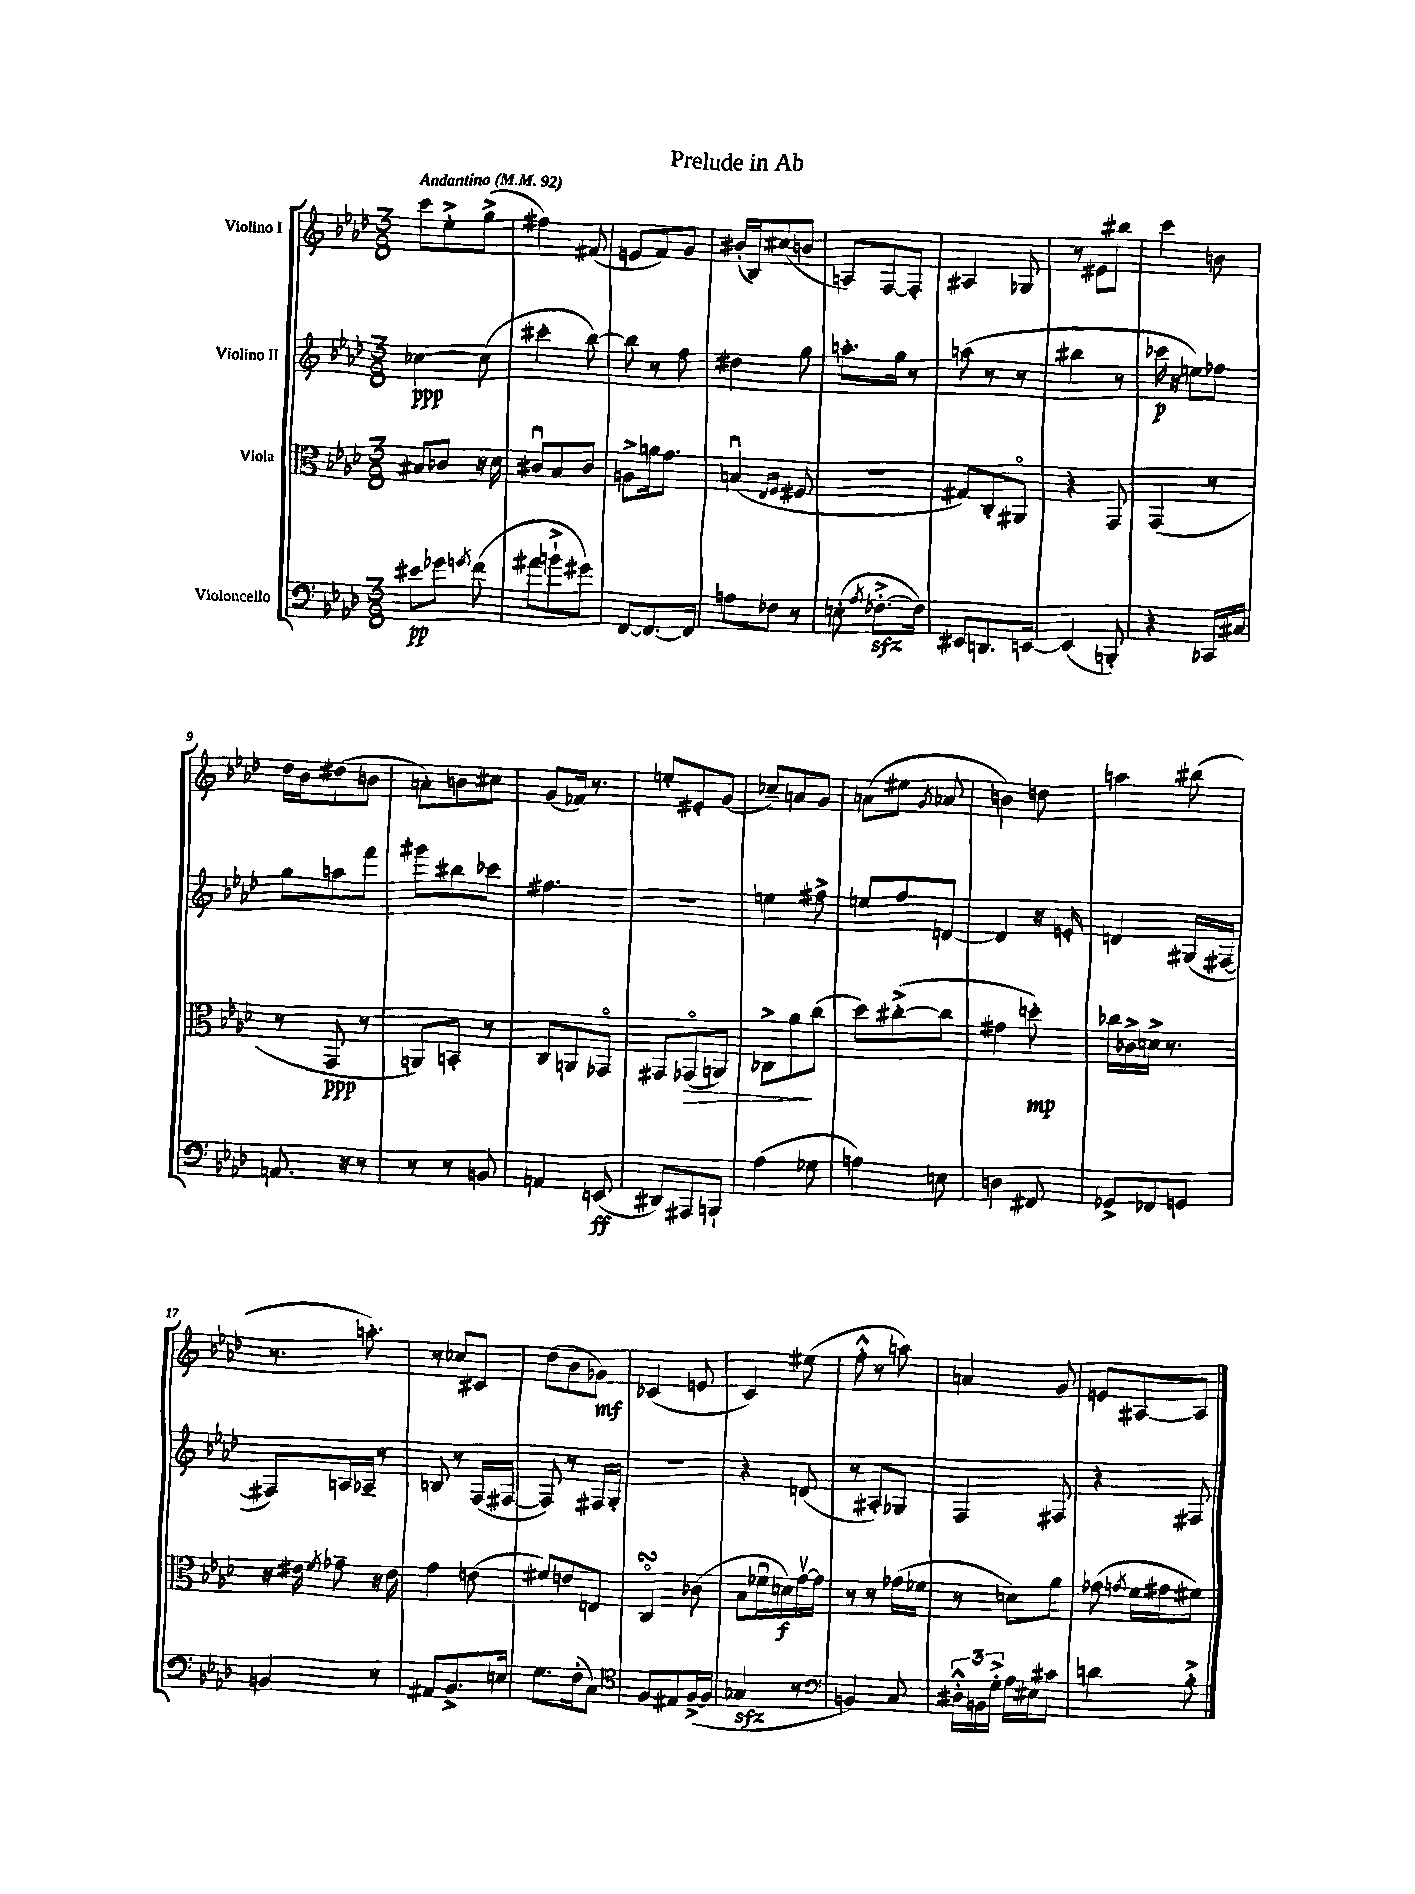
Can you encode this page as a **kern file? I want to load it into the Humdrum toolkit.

**kern	**kern	**kern	**kern
*staff4	*staff3	*staff2	*staff1
*clefF4	*clefC3	*clefG2	*clefG2
*k[b-e-a-d-]	*k[b-e-a-d-]	*k[b-e-a-d-]	*k[b-e-a-d-]
*M3/8	*M3/8	*M3/8	*M3/8
*MM92	*MM92	*MM92	*MM92
8e#\L	8B#/L	[4cc-\	8ccc\L
8g-\J	8c-/J	.	8ee-'^\
8qg/	.	.	.
(8f\	16r	(8cc-\]	(8gg^\J
.	16d-\	.	.
=	=	=	=
8a#\L	8c#u/L	4ccc#'\	4ff#\)
8b`^\	8B-/	.	.
8g#\J)	8c#/J	[8bb-\)	(8f#/
=	=	=	=
[8FF/L	8A^\L	8bb-\]	8e/L
8.FF/_	16a\k	8r	8f/)
.	8.g\J	.	.
.	.	8ff\	8g/J
16FF/]Jk	.	.	.
=	=	=	=
8A\L	(4Bu/	4dd#\	(16b#'/LL
.	.	.	16B-/J)
8F-\J	.	.	(8cc#/
.	16qqE-/LL	.	.
.	16qqF/JJ	.	.
8r	8F#/	8gg\	8b/J
=	=	=	=
(8E'\	4.r	8.aa'\L	8A/L)
8qA-/	.	.	.
[8.F-'^\L	.	.	[8F/
.	.	16gg\Jk	.
.	.	8r	8F'/]J
16F-\]Jk)	.	.	.
=	=	=	=
8EE#/L	8G#/L)	(8aa\	4A#/
8.DD/	8C'/	8r	.
.	8AA#o/J	8r	8G-/
[16EE/Jk	.	.	.
=	=	=	=
(4EE/]	4r	4bb#\	8r
.	.	.	8e#\L
8BBB'/)	8GG/	8r	8bb#\J
=	=	=	=
4r	(4GG/	16ccc-\	4ccc\
.	.	16r	.
.	.	8ee\L)	.
16CC-/LL	8r	8ff-\J	8b\
16C#/JJ	.	.	.
=	=	=	=
8.AA/	8r	8gg\L	16dd-\LL
.	.	.	16b-\J
.	8GG/	8aa\	(8dd#\
16r	.	.	.
8r	8r	8fff\J	8b\J
=	=	=	=
8r	8AA/L)	8ggg#\L	8a'\L)
8r	8BB'/J	8bb#\	8b\
8BB/	8r	8ccc-\J	8cc#\J
=	=	=	=
4AA/	8C/L	4.ff#\	(8g/L
.	8AA/	.	16f-/Jk)
.	.	.	8.r
(8EE/	8GG-o/J	.	.
=	=	=	=
8DD#/L)	8GG#/L	4.r	8ee'/L
8AAA#/	(8GG-o/	.	8e#'/
8BBB`/J	8AA/J)	.	(8g/J
=	=	=	=
(4A-\	8C-^\L	4ee\	8cc-~/L)
.	8a-\	.	8a/
8G-\	(8cc\J	8ff#^\	8g/J
=	=	=	=
4A\)	8dd-\L)	8ee/L	(8a\L
.	([8cc#'^\	8ff/	8ee#\J
.	.	.	8qg/
8E\	8cc#\]J	[8d/J	8a-/
=	=	=	=
4D\	4g#\	4d/]	4b\)
8FF#/	8dd'\)	16r	8dd\
.	.	16e'/	.
=	=	=	=
8GG-^/L	16cc-\LL	4d/	4aa\
.	16c-^\	.	.
8FF-/	16d^\JJ	.	.
.	8.r	.	.
8GG/J	.	(16G#/LL	(8bb#\
.	.	[16F#/JJ	.
=	=	=	=
4BB/	16r	8F#/]L)	8.r
.	16e#\	.	.
.	8qf/	.	.
.	8g-~\	16A/L	.
.	.	16A-~/JJ	8.aa'\)
8r	16r	8r	.
.	16e#\	.	.
=	=	=	=
8AA#/L	4g\	8B/	8r
8.BB-^/	.	8r	8cc-/L
.	(8e\	(16F/LL	8c#/J
16E/Jk	.	[16F#/JJ	.
=	=	=	=
8.G\L	8f#/L)	8F#/])	(8dd-\L
.	8e/	8r	8b-\
(16F'\k	.	.	.
8C\J)	8E/J	16F#/LL	8g-\J)
.	.	16G'/JJ	.
=	=	=	=
*clefC4	*	*	*
8F/L	4Co/	4.r	(4c-/
8E#/	.	.	.
([16F^/L	(8c-\	.	8e/
16F/]JJ	.	.	.
=	=	=	=
4G-/	8B-\L	4r	4c/)
.	16f-u\L	.	.
.	16d\)	.	.
8r	[16gv\	(8d/	(8ee#\
.	16g\]JJ	.	.
=	=	=	=
*clefF4	*	*	*
4BB/)	8r	8r	8ff'^^\
.	8r	8A#'/L)	8r
8C/	(16g-\LL	8G-/J	8aa\)
.	16f-\JJ	.	.
=	=	=	=
24D#'^^\LL	8r	4F/	4a/
24BB\	.	.	.
24G'^\JJ	.	.	.
16A-\LL	8d\L)	.	.
16E#\J	.	.	.
8c#\J	8a-\J	8F#/	8g/
=	=	=	=
4d\	(8g-\	4r	8e/L
.	8qg/	.	.
.	16f\LL	.	[8A#/
.	16g#\J	.	.
8B-'^\	8f#\J)	8F#/	8A#/]J
==	==	==	==
*-	*-	*-	*-
